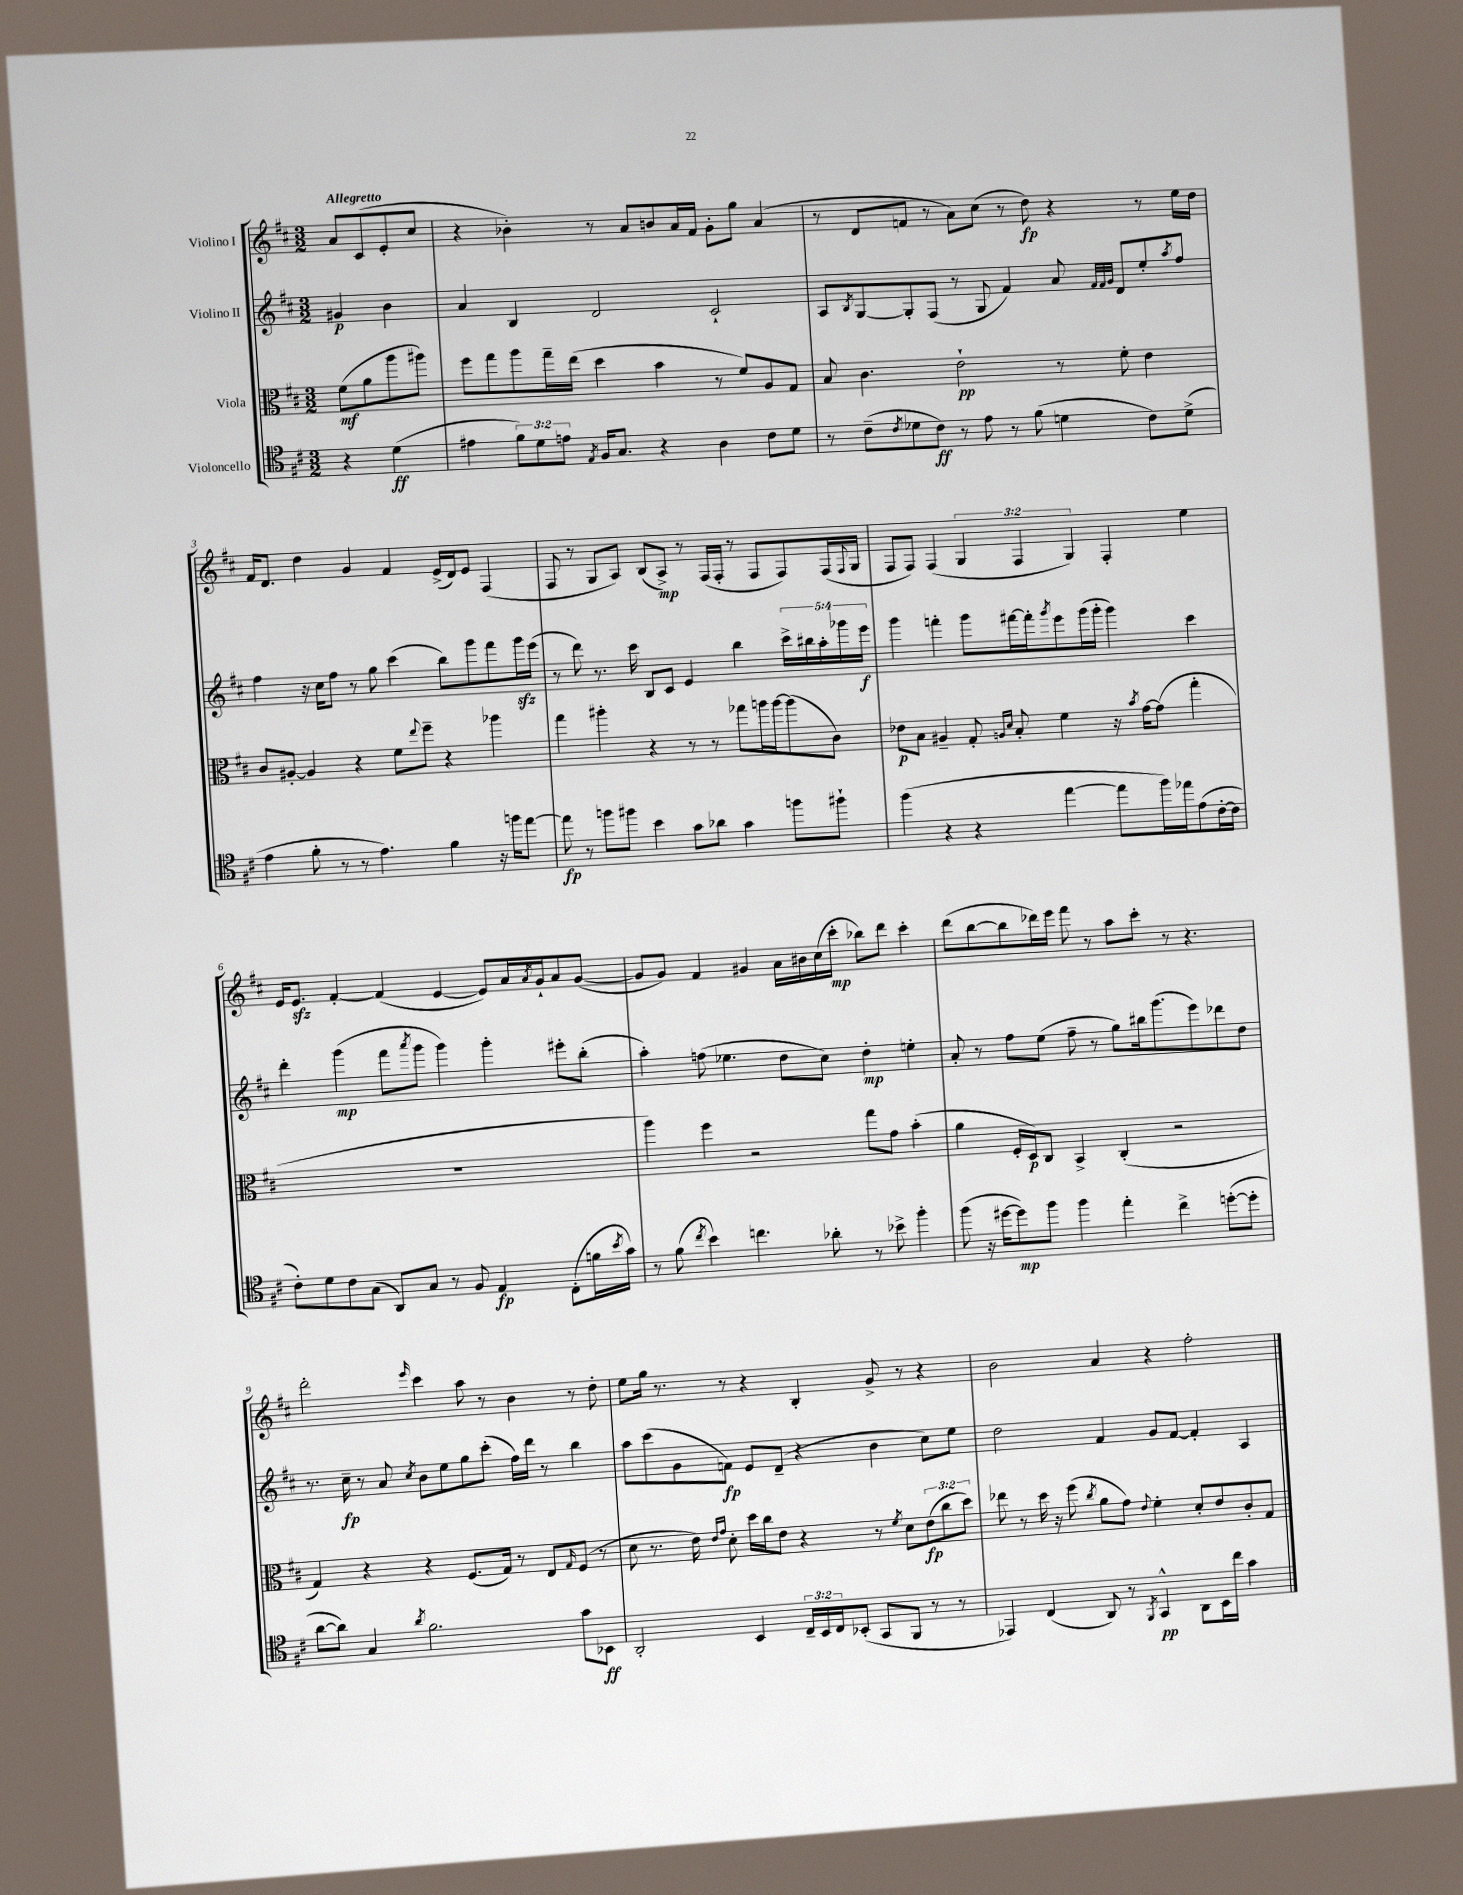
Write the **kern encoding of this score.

**kern	**kern	**kern	**kern
*staff4	*staff3	*staff2	*staff1
*clefC4	*clefC3	*clefG2	*clefG2
*k[f#c#]	*k[f#c#]	*k[f#c#]	*k[f#c#]
*M3/2	*M3/2	*M3/2	*M3/2
4r	(8f#	4g#	8a
.	8a	.	(8c#
(4d	8aa	4b	8e'
.	8aa#)	.	8cc#
=	=	=	=
4e#	8ff#	4a	4r
.	8gg	.	.
12f#)	8aa	4B	4b-')
12d	.	.	.
.	16gg~	.	.
12e	.	.	.
.	(16ee	.	.
8qE	.	.	.
16F#	4dd	2d	8r
8.G	.	.	.
.	.	.	8a
4r	4b	.	8b
.	.	.	16a
.	.	.	16f#
4A	8r	2c#`	8g'
.	8f#)	.	8gg
8c#	8A	.	(4a
8d	8G	.	.
=	=	=	=
8r	8B	8A	8r
.	.	8qB	.
(8c#~	4.c#	[8G	8d
8qc#	.	.	.
8d-	.	8G']	8f
8c#)	.	(8F#	8r
8r	2e`	8r	8a)
8e	.	8G	(8cc#
8r	.	4f#)	8r
(8f#	.	.	8dd)
4d	8r	8a	4r
.	.	32qqf#	.
.	.	32qqf#	.
.	.	32qqg	.
.	8f#'	8d	.
8c#)	4e	8ee'	8r
.	.	8qaa	.
(8d^	.	8ff#	16ee
.	.	.	16dd
=	=	=	=
4e	8c#	4ff#	16f#
.	.	.	8.d
.	[8A#'	.	.
8f#'	4A#]	16r	4dd
.	.	16cc#	.
8r	.	8ff#	.
8r	4r	8r	4g
4.e)	.	8gg	.
.	8f#	(4ccc#	4f#
.	8qqee	.	.
.	8ff#~	.	.
4f#	4r	8bb)	(16e^
.	.	.	16d)
.	.	8ggg	8e
16r	4aa-	8fff#	(4F#
16ff	.	.	.
[8ee	.	16ggg	.
.	.	(16eee	.
=	=	=	=
8ee]	4gg	8r	8F#
8r	.	8ddd)	8r
8ff	4aa#'	8.r	8G
8ff#	.	.	8A)
.	.	16ccc#	.
4b	4r	8B	(8B
.	.	8c#	8A^)
8g	8r	4e	8r
8a-	8r	.	(16F#
.	.	.	16F#'
4g	8gg-	4bb	8r
.	16aa	.	8F#
.	[16aa	.	.
8ff	(8aa]	20ccc#^	8F#)
.	.	20bb#	.
.	.	20aa'	.
8ff#`	8c#)	.	(16F#
.	.	20ggg-	.
.	.	.	8qqF#
.	.	.	16G
.	.	20eee	.
=	=	=	=
(4ff#	8e-	4ggg	8F#
.	8B	.	8F#)
4r	4A#~	4fff'	(4F#
4r	8G'	8ggg	6G
.	16qqA	.	.
.	16qqd	.	.
.	8B'	[16fff#	.
.	.	.	6F#
.	.	16fff#']	.
.	.	8qggg	.
[4ee	4f#	8eee	.
.	.	.	6G)
.	.	(16ggg	.
.	.	16ggg'	.
8ee]	16r	4ggg)	4F#'
.	8qb	.	.
.	[16g	.	.
16ff#)	(8g]	.	.
16ee-	.	.	.
(8e	4gg'	4ccc#	4ee
[16c#'	.	.	.
16c#]	.	.	.
=	=	=	=
8c#')	1.r	4ddd'	16e
.	.	.	8.e
8d	.	.	.
8c#	.	(4ggg	[4f#'
(8G	.	.	.
8AA)	.	8fff#	(4f#]
.	.	8qaaa	.
8G	.	8ggg	.
8r	.	4ggg)	[4e
8F#	.	.	.
4E	.	4ggg'	8e])
.	.	.	16a
.	.	.	8qa
.	.	.	16g`
(8C#'	.	8eee#'	8a
16f	.	(8bb'	([8g
8qb	.	.	.
16g)	.	.	.
=	=	=	=
8r	4aa)	4aa')	8g]
(8f#	.	.	8g)
8qcc#	.	.	.
4b)	4ff#	(8ff	4f#
.	.	4.ee-	.
4.cc	2r	.	4g#
.	.	8dd	16a
.	.	.	16b#
8a-'	.	8cc#)	(16cc#
.	.	.	16ccc#'
8r	8gg	4dd'	8bb-)
8b-^	8g	.	8ddd
4ff#'	(4b'	4ee'	4ccc#'
=	=	=	=
(8ff#	4a	8a'	(8ddd
16r	.	8r	[8bb
[16dd#	.	.	.
8dd#])	16F#'	8ff#	8bb]
.	16D)	.	.
8ff#	8C#	(8ee	16ddd-)
.	.	.	16eee
4ff#	4BB^	8ff#~	8fff#
.	.	8r	8r
4ee'	(4C#'	8gg)	8aa
.	.	16bb#	8ccc#'
.	.	(8.ggg	.
4cc#^	2r	.	8r
.	.	8eee)	4.r
([8dd'	.	8ddd-	.
8dd']	.	8dd	.
=	=	=	=
[8a	4G)	8.r	2ddd'
8a])	.	.	.
.	.	16cc#~	.
4G	4r	8r	.
.	.	8a	.
8qa	.	8qcc#	16qqeee
2.f#	4r	8b	4ccc#
.	.	8ee	.
.	(8.F#	8gg	8aa
.	.	(8ccc#'	8r
.	16G)	.	.
.	8r	16ff#)	4b
.	.	16ddd	.
.	8E	8r	.
.	16qqG	.	.
8g	(8F#	4bb	8r
8BB-	8r	.	8dd'
=	=	=	=
2AA'	8d	8aa	8ee
.	8.r	(8ccc#	16gg
.	.	.	8.r
.	.	8g	.
.	16e)	.	.
.	16qqe	.	.
.	16qqg	.	.
.	8d'	8f)	8r
4BB	16dd	8e	4r
.	16cc#	.	.
.	8e	(8d~	.
24C#~	4r	4r	4B'
24BB	.	.	.
24C#	.	.	.
(8BB-'	.	.	.
8GG	8r	4b	8g^
.	8qf#	.	.
8FF#	8d	.	8r
8r	(12e	8cc#)	4r
.	12cc#	.	.
8r	.	8ee	.
.	12dd)	.	.
=	=	=	=
4EE-)	8ee-	2dd	2b
.	8r	.	.
(4C#	16dd	.	.
.	16r	.	.
.	(8ff#	.	.
.	8qcc#	.	.
8AA)	8a	4f#	4a
8r	8g)	.	.
8qFF#	8qqe	.	.
4GG^^	4f#'	8g	4r
.	.	[8f#	.
8AA	8d'	4f#']	2ff#'
16BB	8e	.	.
16cc#	.	.	.
4g	8c#'	4A	.
.	8G	.	.
==	==	==	==
*-	*-	*-	*-
